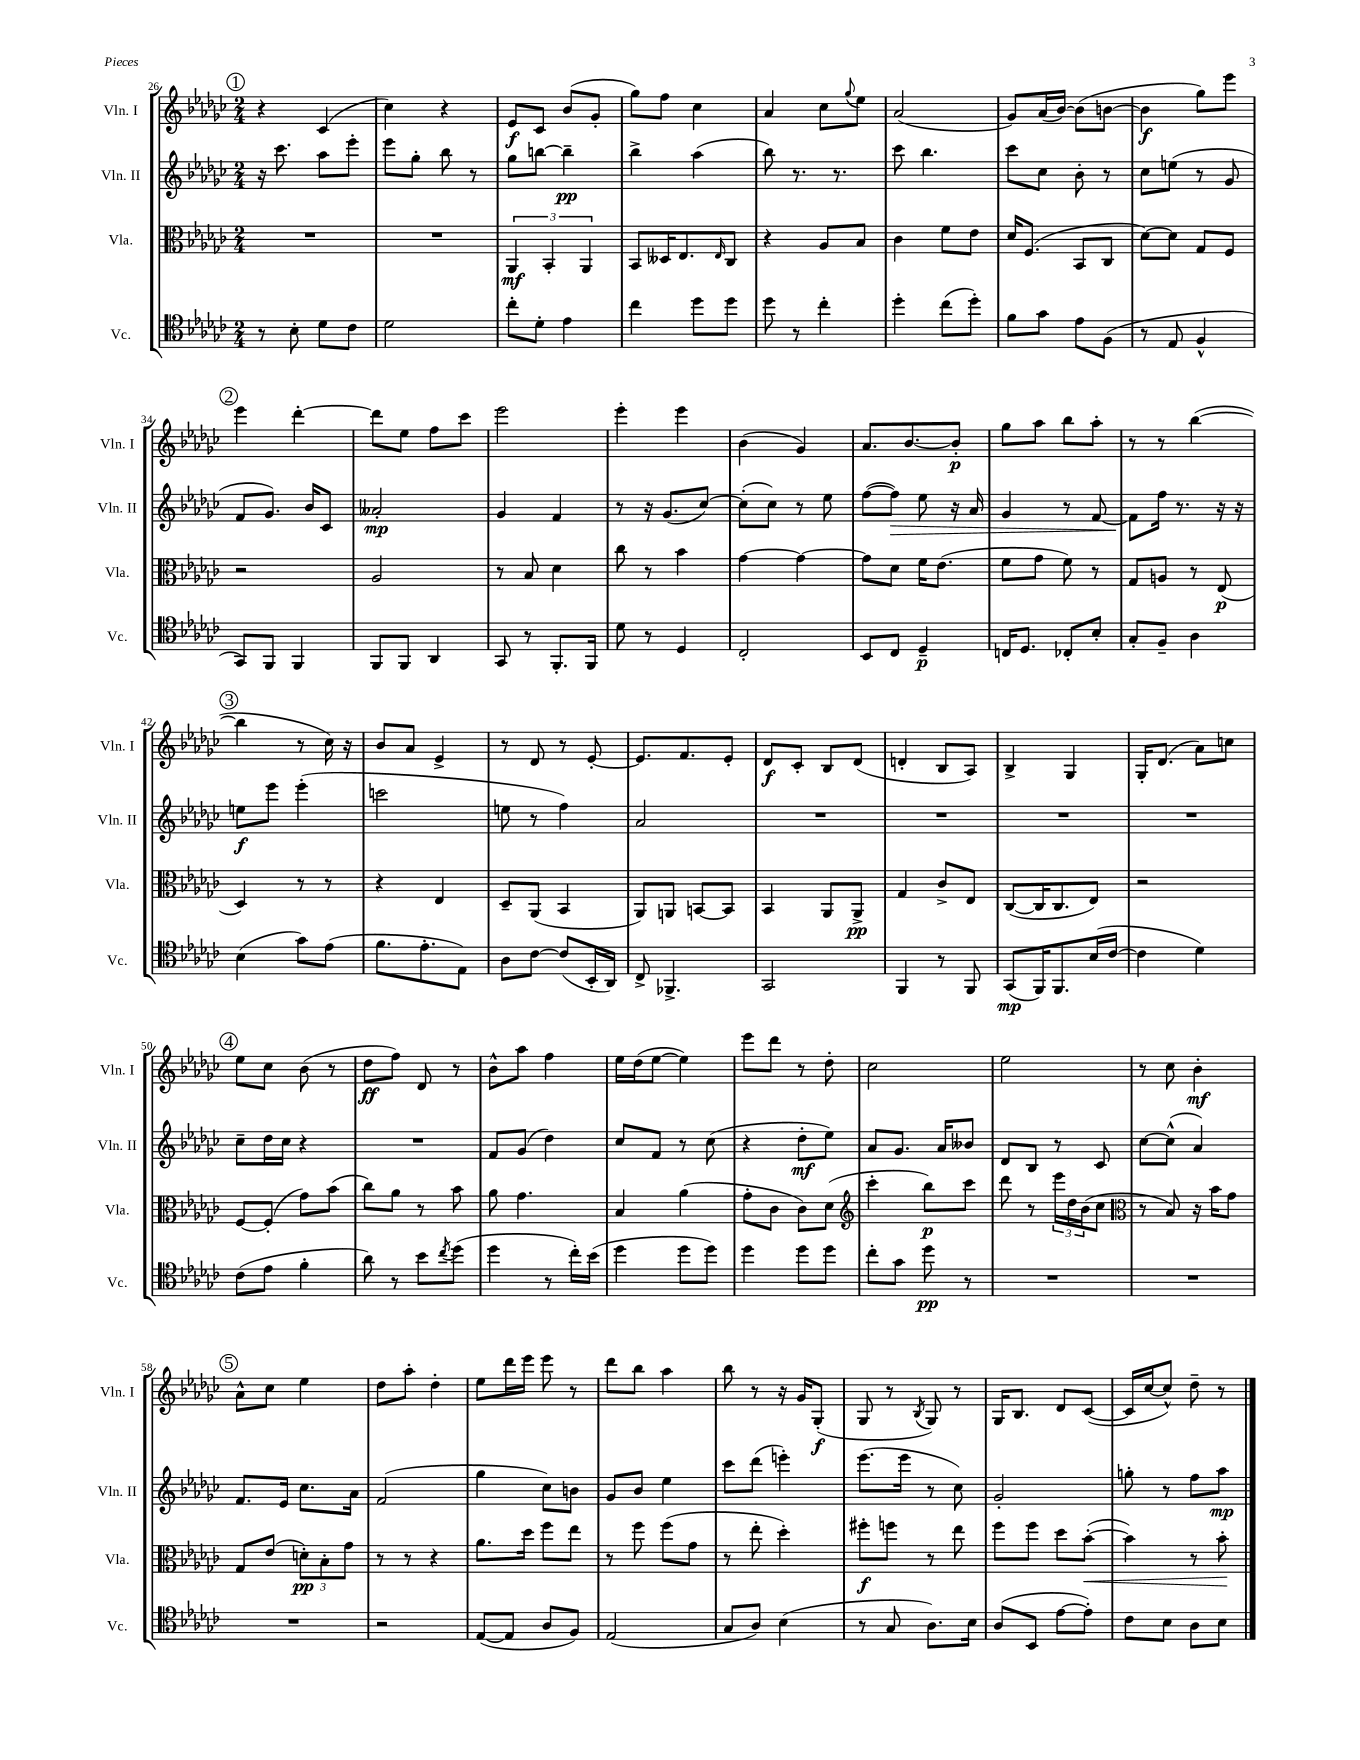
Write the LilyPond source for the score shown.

<<
\new StaffGroup <<
\new Staff = "s0" \with { instrumentName = "Vln. I" shortInstrumentName = "Vln. I" } {
    \clef treble \key ges \major \numericTimeSignature \time 2/4
    \mark \markup { \circle "1" } r4 ces'4( |
    ces''4) r4 |
    ees'8\f ces'8 bes'8( ges'8-. |
    ges''8) f''8 ces''4 |
    aes'4 ces''8 \appoggiatura { ges''8 } ees''8 |
    aes'2( |
    ges'8) aes'16( bes'16~) bes'8( b'8~ |
    b'4\f ges''8) ees'''8 |
    \mark \markup { \circle "2" } ees'''4 des'''4~-. |
    des'''8 ees''8 f''8 ces'''8 |
    ees'''2 |
    ees'''4-. ees'''4 |
    bes'4( ges'4) |
    aes'8. bes'8.~ bes'8-.\p |
    ges''8 aes''8 bes''8 aes''8-. |
    r8 r8 bes''4~( |
    \mark \markup { \circle "3" } bes''4 r8 ces''16) r16 |
    bes'8 aes'8 ees'4-> |
    r8 des'8 r8 ees'8~-. |
    ees'8. f'8. ees'8-. |
    des'8\f ces'8-. bes8 des'8( |
    d'4-. bes8 aes8) |
    bes4-> ges4 |
    ges16-. des'8.( aes'8) c''8 |
    \mark \markup { \circle "4" } ees''8 ces''8 bes'8( r8 |
    des''8\ff f''8) des'8 r8 |
    bes'8-^ aes''8 f''4 |
    ees''16 des''16( ees''8~ ees''4) |
    ees'''8 des'''8 r8 des''8-. |
    ces''2 |
    ees''2 |
    r8 ces''8 bes'4-.\mf |
    \mark \markup { \circle "5" } aes'8-^ ces''8 ees''4 |
    des''8 aes''8-. des''4-. |
    ees''8 des'''16 ees'''16 ees'''8 r8 |
    des'''8 bes''8 aes''4 |
    bes''8 r8 r16 ges'16 ges8-.\f( |
    ges8 r8 \acciaccatura { bes8 } ges8) r8 |
    ges16 bes8. des'8 ces'8~( |
    ces'16 ces''16~ ces''8-^) des''8-- r8 \bar "|." |
}
\new Staff = "s1" \with { instrumentName = "Vln. II" shortInstrumentName = "Vln. II" } {
    \clef treble \key ges \major \numericTimeSignature \time 2/4
    \mark \markup { \circle "1" } r16 ces'''8. aes''8 ees'''8-. |
    ees'''8 ges''8-. bes''8 r8 |
    ges''8 b''8~ b''4--\pp |
    bes''4-> aes''4( |
    bes''8) r8. r8. |
    ces'''8 bes''4. |
    ces'''8 ces''8 bes'8-. r8 |
    ces''8 e''8( r8 ges'8 |
    \mark \markup { \circle "2" } f'8 ges'8.) bes'16 ces'8 |
    aeses'2-.\mp |
    ges'4 f'4 |
    r8 r16 ges'8.( ces''8~) |
    ces''8-.( ces''8) r8 ees''8 |
    f''8~( f''8\>) ees''8 r16 aes'16 |
    ges'4 r8 f'8~ |
    f'8\! f''16 r8. r16 r16 |
    \mark \markup { \circle "3" } e''8\f ees'''8 ees'''4-.( |
    c'''2 |
    e''8 r8 f''4) |
    aes'2 |
    R2 |
    R2 |
    R2 |
    R2 |
    \mark \markup { \circle "4" } ces''8-- des''16 ces''16 r4 |
    R2 |
    f'8 ges'8( des''4) |
    ces''8 f'8 r8 ces''8( |
    r4 des''8-.\mf ees''8) |
    aes'8 ges'8. aes'16 beses'8 |
    des'8 bes8 r8 ces'8 |
    ces''8~ ces''8-^( aes'4) |
    \mark \markup { \circle "5" } f'8. ees'16 ces''8. aes'16 |
    f'2( |
    ges''4 ces''8) b'8 |
    ges'8 bes'8 ees''4 |
    ces'''8 des'''8( e'''4-.) |
    ees'''8.( ees'''16 r8 ces''8) |
    ges'2-. |
    g''8-. r8 f''8 aes''8\mp \bar "|." |
}
\new Staff = "s2" \with { instrumentName = "Vla." shortInstrumentName = "Vla." } {
    \clef alto \key ges \major \numericTimeSignature \time 2/4
    \mark \markup { \circle "1" } R2 |
    R2 |
    \tuplet 3/2 { aes,4\mf bes,4-. aes,4 } |
    bes,8 deses16 ees8. \grace { ees16 } ces8 |
    r4 aes8 bes8 |
    ces'4 f'8 ees'8 |
    des'16 f8.( bes,8 ces8 |
    des'8~) des'8 ges8 f8 |
    \mark \markup { \circle "2" } r2 |
    aes2 |
    r8 bes8 des'4 |
    ces''8 r8 bes'4 |
    ges'4~ ges'4~ |
    ges'8 des'8 f'16 ees'8.( |
    f'8 ges'8 f'8) r8 |
    ges8 a8 r8 ees8\p( |
    \mark \markup { \circle "3" } des4) r8 r8 |
    r4 ees4 |
    des8-- aes,8( bes,4 |
    aes,8) a,8 b,8~ b,8 |
    bes,4 aes,8 aes,8->\pp |
    ges4 ces'8-> ees8 |
    ces8~( ces16 ces8. ees8) |
    r2 |
    \mark \markup { \circle "4" } f8~ f8-.( ges'8) bes'8( |
    ces''8) aes'8 r8 bes'8 |
    aes'8 ges'4. |
    bes4 aes'4( |
    ges'8-. ces'8 ces'8) des'8( |
    \clef treble ces'''4-. bes''8\p) ces'''8 |
    des'''8 r8 \tuplet 3/2 { ees'''16 des''16 bes'16( } ces''8 |
    \clef alto r8 bes8) r16 bes'16 ges'8 |
    \mark \markup { \circle "5" } ges8 ees'8( \tuplet 3/2 { d'8-.\pp) bes8-. ges'8 } |
    r8 r8 r4 |
    aes'8. des''16 f''8 ees''8 |
    r8 f''8 f''8( ges'8 |
    r8 ees''8-. des''4-.) |
    fis''8-.\f f''8 r8 ees''8 |
    f''8 f''8 des''8 bes'8~-.\<( |
    bes'4) r8 bes'8-.\! \bar "|." |
}
\new Staff = "s3" \with { instrumentName = "Vc." shortInstrumentName = "Vc." } {
    \clef tenor \key ges \major \numericTimeSignature \time 2/4
    \mark \markup { \circle "1" } r8 bes8-. des'8 ces'8 |
    des'2 |
    ces''8-. des'8-. ees'4 |
    ces''4 des''8 des''8 |
    des''8 r8 ces''4-. |
    des''4-. ces''8( des''8-.) |
    f'8 ges'8 ees'8 f8( |
    r8 ees8 f4-^ |
    \mark \markup { \circle "2" } ges,8) f,8 f,4 |
    f,8 f,8 aes,4 |
    ges,8 r8 f,8.-. f,16 |
    des'8 r8 des4 |
    ces2-. |
    bes,8 ces8 des4--\p |
    c16 des8. ces8-. bes8-. |
    ges8-. f8-- aes4 |
    \mark \markup { \circle "3" } bes4( ges'8) ees'8( |
    f'8. ees'8.-. ees8) |
    aes8 ces'8~ ces'8( bes,16-. aes,16) |
    ces8-> fes,4.-> |
    ges,2 |
    f,4 r8 f,8 |
    ges,8\mp( f,16) f,8. bes16( ces'16~ |
    ces'4 des'4) |
    \mark \markup { \circle "4" } ces'8( ees'8 f'4-. |
    aes'8) r8 bes'8 \acciaccatura { ces''8 } des''8( |
    des''4 r8 ces''16-.) bes'16( |
    des''4 des''8 des''8) |
    des''4 des''8 des''8 |
    ces''8-. ges'8 des''8\pp r8 |
    R2 |
    R2 |
    \mark \markup { \circle "5" } R2 |
    r2 |
    ees8~( ees8 aes8 f8) |
    ees2( |
    ges8 aes8) bes4( |
    r8 ges8 aes8.) bes16 |
    aes8( bes,8 ees'8~ ees'8-.) |
    ces'8 bes8 aes8 bes8 \bar "|." |
}
>>
>>
\layout { \context { \Score currentBarNumber = #26 } }
